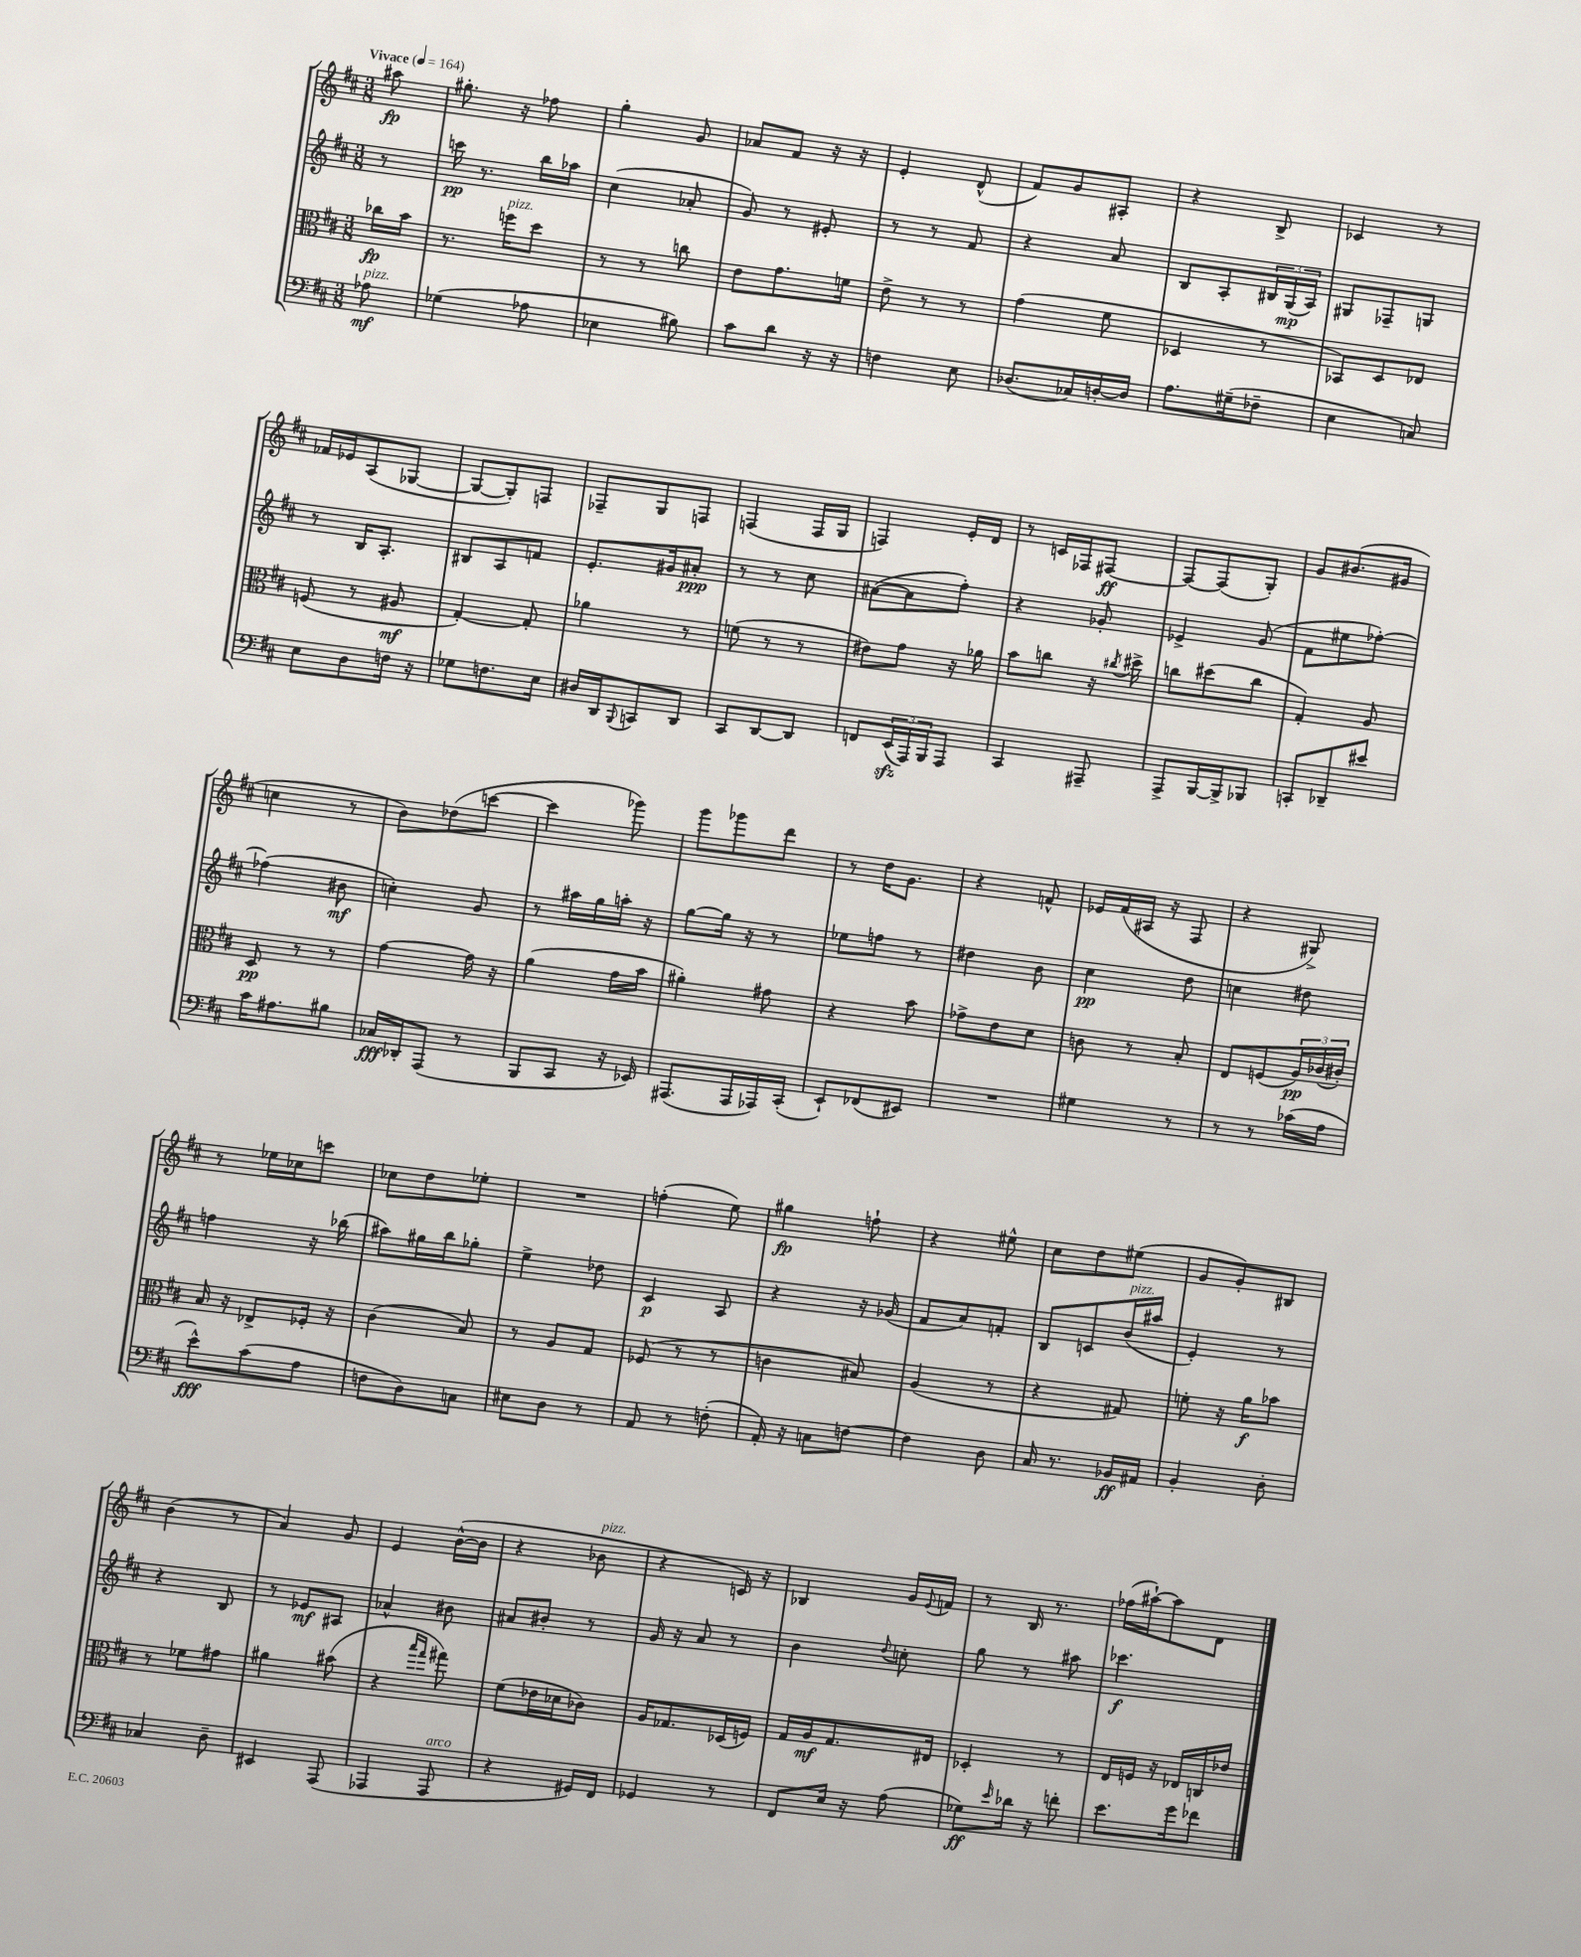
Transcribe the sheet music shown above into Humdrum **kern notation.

**kern	**kern	**kern	**kern
*staff4	*staff3	*staff2	*staff1
*clefF4	*clefC3	*clefG2	*clefG2
*k[f#c#]	*k[f#c#]	*k[f#c#]	*k[f#c#]
*M3/8	*M3/8	*M3/8	*M3/8
*MM164	*MM164	*MM164	*MM164
8A-	16cc-	8r	8aa#
.	16b	.	.
=	=	=	=
(4G-	8.r	16ccc	8.gg#'
.	.	8.r	.
.	16ff	.	16r
8A-	8dd	16bb	8ff-
.	.	16aa-	.
=	=	=	=
4E-	8r	(4cc#	4gg'
.	8r	.	.
8B#)	8cc	8a-'	8g
=	=	=	=
8c#	8e	8g)	8a-
8d	8.g	8r	8f#
16r	.	8e#'	16r
16r	16f	.	16r
=	=	=	=
4F	8e^	8r	4e'
.	8r	8r	.
8E	8r	8f#	(8d^^
=	=	=	=
(8.D-	(4g	4r	8f#)
.	.	.	8g
16C-)	.	.	.
[16D'	8f#	8a	8A#'
16D]	.	.	.
=	=	=	=
8.A	4D-	8B	4r
.	.	8A'	.
(16G#~	.	.	.
8F-~	8r	24B#	8B^
.	.	(24G	.
.	.	24A)	.
=	=	=	=
4E	8BB-)	8G#	4c-
.	8D	8F-~	.
8C)	8E-	8G	8r
=	=	=	=
8E	(8F	8r	16f-
.	.	.	16e-
8D	8r	16B	(8A
.	.	8.A'	.
16F	8A#	.	[8G-
16r	.	.	.
=	=	=	=
8G-	[4G')	8B#	8G-_
8.F	.	8A	8G-'])
.	8G']	8f	8F
16E	.	.	.
=	=	=	=
16D#	4a-	8.e'	8F-~
16DD	.	.	.
8qqBBB	.	.	.
8CC	.	.	8G
.	.	16g#	.
8DD	8r	8a#'	8F
=	=	=	=
8CC#	(8f	8r	(4F
[8DD	8r	8r	.
8DD]	8r	8cc#	16F
.	.	.	16G
=	=	=	=
8FF	8e#)	([8a#	4F)
(24EE	8g	8a#]	.
24AAA)	.	.	.
24BBB	.	.	.
8AAA	16r	8ff#')	16e'
.	16a-	.	16d
=	=	=	=
4CC#	8b	4r	8r
.	8cc	.	16c
.	.	.	16F-
8AAA#~	16r	8g-'	[8F#
.	8qcc#	.	.
.	16dd#^	.	.
=	=	=	=
8AAA^	8cc	4e-^	8F#_
[16BBB	(8dd#	.	(8F#]
16BBB^]	.	.	.
8BBB-	8cc	(8g	8G')
=	=	=	=
8CC'	4G')	8f#	8g
8DD-~	.	8ee#	(8.b#
8e#	8A	[8ff-')	.
.	.	.	16g#
=	=	=	=
16c#	8D	(4ff-]	4cc
8.A#	.	.	.
.	8r	.	.
8B#	8r	8b#	8r
=	=	=	=
16C-	[4g	4cc')	8b)
16DD-'	.	.	.
(8AAA	.	.	(8dd-
8r	16g]	8g	[8ccc
.	16r	.	.
=	=	=	=
8BBB	(4a	8r	4ccc]
8CC#	.	16aa#	.
.	.	16gg	.
16r	16g	16aa'	8ggg-)
16EE-)	16b	16r	.
=	=	=	=
(8.AAA#	4a#')	[8gg	8ggg
.	.	16gg]	8ggg-
16AAA#	.	16r	.
16AAA-)	8g#	8r	8ddd
(16CC#'	.	.	.
=	=	=	=
8EE`)	4r	8ee-	8r
(8FF-	.	8ff	16dd
.	.	.	8.g
8EE#)	8b	8r	.
=	=	=	=
4.r	8g-^	4dd#	4r
.	8e	.	.
.	8d	8b	8f^^
=	=	=	=
4G#	8c	4cc#	16e-
.	.	.	(16f#
.	8r	.	16A#
.	.	.	16r
8r	8B'	8dd	8F#
=	=	=	=
8r	8E	4cc	4r
8r	(8F	.	.
(16c-	24A)	8dd#	8G#^)
.	(24c-	.	.
16A	.	.	.
.	24c#')	.	.
=	=	=	=
8e^^)	16B	4ff	8r
.	16r	.	.
(8c#	8E-^	.	16ee-
.	.	.	16cc-
8A	16F-'	16r	8ccc
.	16r	(16bb-	.
=	=	=	=
8F	(4c#	8aa#)	8cc-
8D)	.	16gg#	8dd
.	.	16bb	.
8C	8B)	8gg-'	8ee-'
=	=	=	=
8E#	8r	4ee^	4.r
8D	8A	.	.
8r	8G	8dd-	.
=	=	=	=
8AA	(8F-	4c#	(4ff'
8r	8r	.	.
(8F'	8r	8A	8ee)
=	=	=	=
16AA')	4c	4r	4gg#
16r	.	.	.
8C	.	.	.
[8F	8B#)	16r	8ff`
.	.	(16g-	.
=	=	=	=
4F]	(4A	8f#	4r
.	.	8a)	.
8D	8r	8f'	8ee#^^
=	=	=	=
16C#	4r	8B	8cc#
8.r	.	.	.
.	.	8c	8dd
16BB-	8G#)	(16b	(8ee#
16AA#	.	16aa#	.
=	=	=	=
4BB'	8f'	4e')	8g
.	16r	.	8g')
.	16a	.	.
8D'	8b-	8r	8B#
=	=	=	=
4C-	8r	4r	(4b
.	8f-	.	.
8D~	8g#	8B	8r
=	=	=	=
4EE#	4a#	8r	4a)
.	.	8e-	.
(8AAA	(8b#	8A#	8g
=	=	=	=
4AAA-	4r	4a-^^	4e
.	16qqbb	.	.
.	16qqgg	.	.
8AAA-	8gg#)	8b#	([16b^^
.	.	.	16b]
=	=	=	=
4r	(8f#	8a#	4r
.	16e-	8b#'	.
.	16d-	.	.
16GG#)	8c-)	8r	8b-
16FF#	.	.	.
=	=	=	=
4GG-	16A	16g	4r
.	8.G-	16r	.
.	.	8a	.
8r	(16D-	8r	16c)
.	16F)	.	16r
=	=	=	=
8FF#	16G	4b	4B-
.	16A	.	.
16E	8.G	.	.
16r	.	.	.
.	.	8qqdd	.
(8A	.	8cc'	16g
.	.	.	8qqe
.	16E#	.	16f
=	=	=	=
8G-)	4D-'	8gg	8r
16qqe	.	.	.
16d-	.	8r	16B
16r	.	.	8.r
8f'	8r	8aa#	.
=	=	=	=
8.e	16E	4.ccc-	(16ff-
.	16F	.	[16aa#`)
.	16r	.	8aa#]
16g	16E-	.	.
8f-	16C	.	8d
.	16e-	.	.
==	==	==	==
*-	*-	*-	*-
